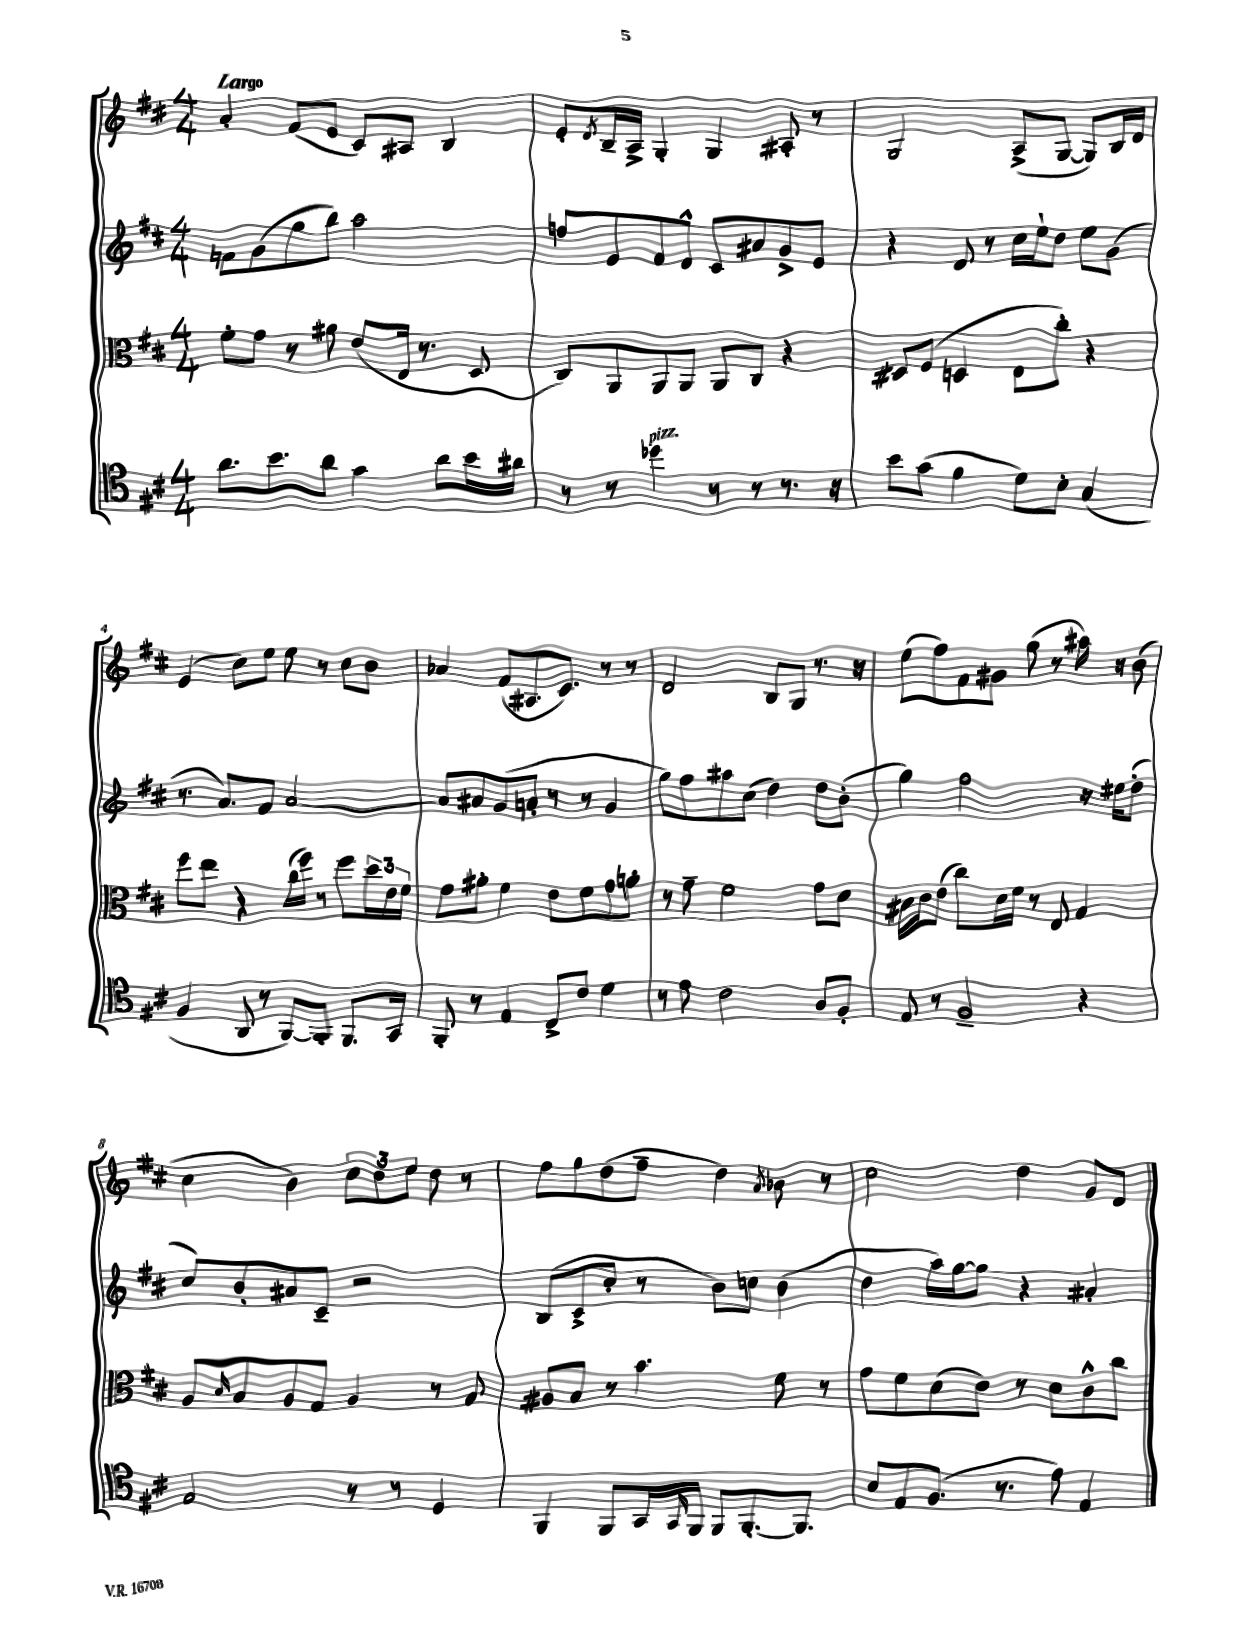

**kern	**kern	**kern	**kern
*staff4	*staff3	*staff2	*staff1
*clefC4	*clefC3	*clefG2	*clefG2
*k[f#c#]	*k[f#c#]	*k[f#c#]	*k[f#c#]
*M4/4	*M4/4	*M4/4	*M4/4
8.a	8f#'	8f	4a'
.	8g	(8g	.
8.b	.	.	.
.	8r	8gg	(8f#
8a	8a#	8bb)	8e
4g	(8e	2aa	8c#)
.	16E	.	8A#
.	8.r	.	.
8a	.	.	4B
16b	8D	.	.
16a#	.	.	.
=	=	=	=
8r	8C#)	8ff	8e'
.	.	.	8qd
8r	8AA	8e	16B~
.	.	.	16A^
4dd-	8AA	8f#	4G'
.	8AA	8d^^	.
8r	8AA	8c#	4G
8r	8C#	8a#	.
8.r	4r	8g^	8A#'
.	.	8e	8r
16r	.	.	.
=	=	=	=
8b	8D#	4r	2G
(8g	(8F#	.	.
4f#	4D	8d	.
.	.	8r	.
8d)	8E	16cc#	(8A^
.	.	16ee`	.
8B'	8cc#')	8dd	[8G
(4G	4r	8ee	8G])
.	.	(8g	16B
.	.	.	16d
=	=	=	=
4F#	8ff#	8.r	(4e
.	8ee	.	.
.	.	8.a)	.
8AA	4r	.	8cc#)
8r	.	8f#	8ee
[8FF#)	(16cc#	[2a	8ee
.	16ff#)	.	.
8FF#']	8r	.	8r
8.FF#	8ff#	.	8cc#
.	24dd	.	8b
.	24e	.	.
16GG	.	.	.
.	24f#	.	.
=	=	=	=
8FF#'	8g	8a]	4a-
8r	8a#'	8a#	.
4E	4f#	(8g	(8f#
.	.	8a'	8.A#
8C#^	8e	8r	.
.	.	.	8.c#)
8c#	8f#	8r	.
4d	8g	4g	8r
.	8a'	.	8r
=	=	=	=
8r	8r	8gg)	2d
8e	8g~	8ff#	.
2c#	2f#	8aa#	.
.	.	(8cc#	.
.	.	4dd)	8B
.	.	.	8G
8A	8g	8dd	8.r
8F#'	8d	(8b'	.
.	.	.	16r
=	=	=	=
8E	16B#	4gg)	(8ee
.	16c#	.	.
8r	(8e	.	8ff#)
2F#~	8cc#)	2ff#	8f#
.	16d	.	8g#
.	16f#	.	.
.	8r	.	(8gg
.	8E	.	8r
4r	4G	16r	16aa#)
.	.	16ee#	16r
.	.	(8dd'	(8b
=	=	=	=
2E	8A	8cc#)	4cc#
.	16qqd	.	.
.	8B	8b'	.
.	8A	8a#	4b)
.	8G	8c#~	.
8r	4A	2r	12cc#
.	.	.	12dd
8r	.	.	.
.	.	.	12ee
4D	8r	.	8dd
.	8G	.	8r
=	=	=	=
4FF#	8A#	(8B	8ff#
.	8B	8c#^	8gg
8FF#	8r	8cc#'	(8dd
16GG	4.b	8r	8ff#~
16qqGG	.	.	.
16FF#	.	.	.
8FF#	.	8b)	4dd)
[8.FF#'	.	8cc	.
.	.	.	8qa
.	8f#	(4b	8b-
8.FF#]	.	.	.
.	8r	.	8r
=	=	=	=
8B	8g	4dd	2cc#
8E	8f#	.	.
(8.F#	(8d	16aa)	.
.	.	[16gg	.
.	8e)	8gg]	.
8.r	.	.	.
.	8r	4r	4dd
8e)	8d	.	.
4E	8c#^^	4a#'	8g
.	8cc#	.	8d
==	==	==	==
*-	*-	*-	*-
